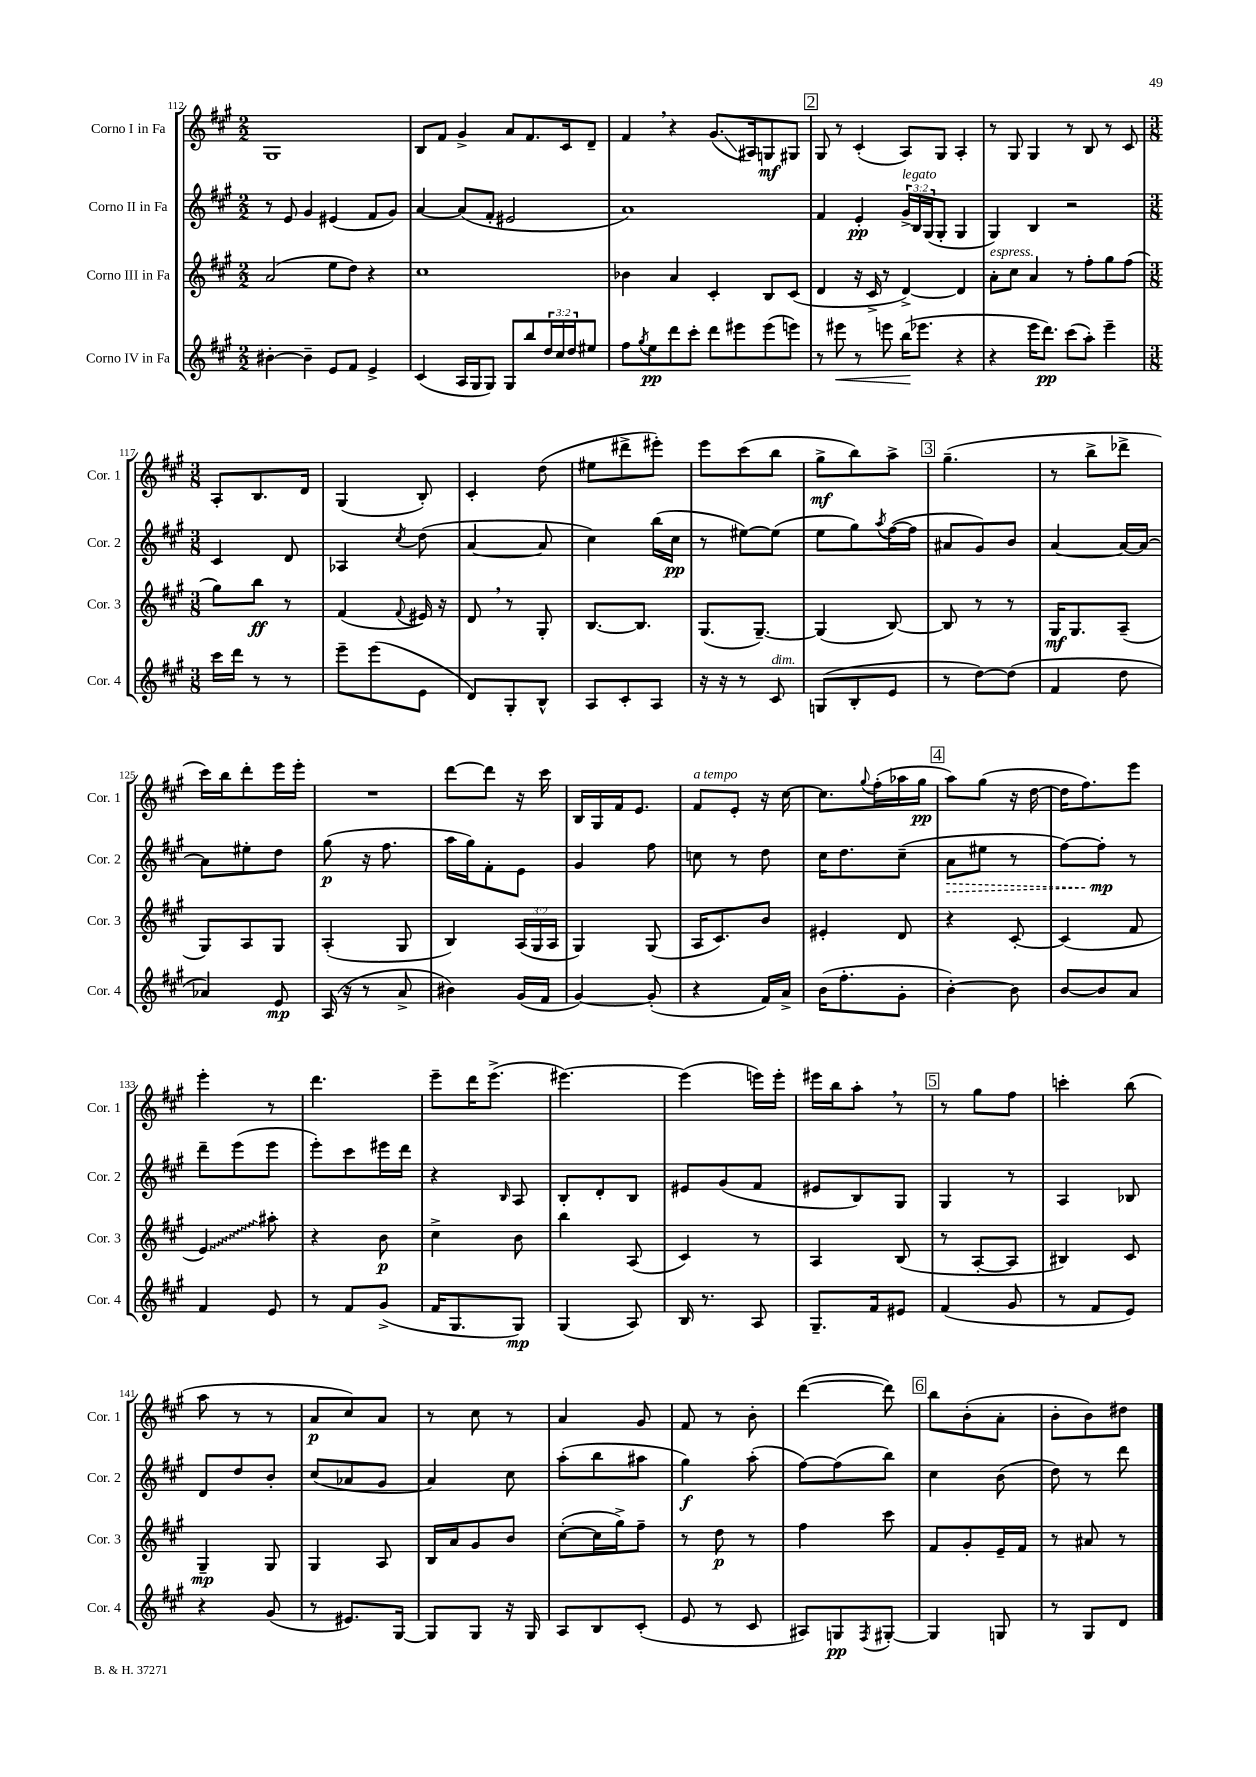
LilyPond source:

<<
\new StaffGroup <<
\new Staff = "s0" \with { instrumentName = "Corno I in Fa" shortInstrumentName = "Cor. 1" } {
    \clef treble \key a \major \numericTimeSignature \time 2/2
    gis1 |
    b8 fis'8 gis'4-> a'8 fis'8. cis'16 d'8-- |
    fis'4 \breathe r4 gis'8.\glissando( ais16) g8\mf gis8 |
    \mark \markup { \box "2" } gis8 r8 cis'4-.( a8) gis8 a4-. |
    r8 gis8 gis4 r8 b8 r8 cis'8 |
    \numericTimeSignature \time 3/8 a8-. b8. d'16 |
    gis4( b8-.) |
    cis'4-. d''8( |
    eis''8 dis'''8-> eis'''8-.) |
    e'''8 cis'''8( b''8 |
    gis''8->\mf b''8) a''8-> |
    \mark \markup { \box "3" } gis''4.--( |
    r8 b''8-> des'''8-> |
    cis'''16) b''16 d'''8-. e'''16 e'''16-. |
    R4. |
    d'''8~ d'''8 r16 cis'''16 |
    b16 gis16 fis'16 e'8. |
    fis'8^\markup { \italic "a tempo" } e'8-. r16 cis''16~ |
    cis''8. \appoggiatura { gis''8 } fis''16-.( aes''16 gis''16\pp |
    \mark \markup { \box "4" } a''8) gis''8( r16 d''16~ |
    d''16 fis''8.) e'''8 |
    e'''4-. r8 |
    d'''4. |
    e'''8-- d'''16 e'''8.->( |
    eis'''4.~) |
    eis'''4( e'''16) e'''16-. |
    eis'''16 b''16 a''8-. \breathe r8 |
    \mark \markup { \box "5" } r8 gis''8 fis''8 |
    c'''4-. b''8( |
    a''8 r8 r8 |
    a'8\p cis''8) a'8 |
    r8 cis''8 r8 |
    a'4 gis'8 |
    fis'8 r8 b'8-. |
    d'''4~( d'''8) |
    \mark \markup { \box "6" } b''8 b'8-.( a'8-. |
    b'8-. b'8) dis''8 \bar "|." |
}
\new Staff = "s1" \with { instrumentName = "Corno II in Fa" shortInstrumentName = "Cor. 2" } {
    \clef treble \key a \major \numericTimeSignature \time 2/2 \override Staff.TupletNumber.text = #tuplet-number::calc-fraction-text
    r8 e'8 gis'4 eis'4( fis'8 gis'8) |
    a'4~ a'8( fis'8-. eis'2 |
    a'1) |
    \mark \markup { \box "2" } fis'4 e'4-.\pp \tuplet 3/2 { gis'16->^\markup { \italic "legato" } b16 gis16( } gis8-. gis4 |
    gis4) b4 r2 |
    \numericTimeSignature \time 3/8 cis'4 d'8 |
    aes4 \acciaccatura { cis''8 } d''8( |
    a'4~ a'8 |
    cis''4) b''16( cis''16\pp |
    r8 eis''8~) eis''8( |
    e''8 gis''8) \acciaccatura { a''8 } fis''16~( fis''16 |
    \mark \markup { \box "3" } ais'8 gis'8) b'8 |
    a'4~ a'16~ a'16~ |
    a'8 eis''8-. d''8 |
    gis''8\p( r16 fis''8. |
    a''16 gis''16) fis'8-. e'8 |
    gis'4 fis''8 |
    c''8 r8 d''8 |
    cis''16 d''8. cis''8--( |
    \mark \markup { \box "4" } \once \override Hairpin.style = #'dashed-line a'8\> eis''8 r8 |
    fis''8~) fis''8-.\mp\! r8 |
    d'''8-- e'''8( e'''8 |
    e'''8-.) cis'''8 eis'''16 d'''16 |
    r4 \grace { b16 } a8 |
    b8-. d'8-. b8 |
    eis'8 gis'8( fis'8 |
    eis'8 b8) gis8 |
    \mark \markup { \box "5" } gis4 r8 |
    a4 bes8 |
    d'8 d''8 b'8-. |
    cis''8( aes'8 gis'8 |
    a'4) cis''8 |
    a''8-.( b''8 ais''8 |
    gis''4\f) a''8-.( |
    fis''8~) fis''8( b''8) |
    \mark \markup { \box "6" } cis''4 b'8( |
    d''8) r8 d'''8 \bar "|." |
}
\new Staff = "s2" \with { instrumentName = "Corno III in Fa" shortInstrumentName = "Cor. 3" } {
    \clef treble \key a \major \numericTimeSignature \time 2/2 \override Staff.TupletNumber.text = #tuplet-number::calc-fraction-text
    a'2( e''8 d''8) r4 |
    cis''1 |
    bes'4 a'4 cis'4-. b8 cis'8( |
    \mark \markup { \box "2" } d'4 r16 cis'16-> r8 d'4~->) d'4 |
    a'8-.^\markup { \italic "espress." } cis''8 a'4 r8 fis''8-. gis''8 fis''8( |
    \numericTimeSignature \time 3/8 gis''8) b''8\ff r8 |
    fis'4( \appoggiatura { fis'8 } eis'16) r16 |
    d'8 \breathe r8 gis8-. |
    b8.~ b8. |
    gis8.( gis8.~--) |
    gis4( b8~) |
    \mark \markup { \box "3" } b8 r8 r8 |
    gis16\mf gis8. a8--( |
    gis8) a8 gis8 |
    a4-.( gis8 |
    b4) \tuplet 3/2 { a16( gis16 a16 } |
    gis4) gis8( |
    a16 cis'8.) b'8 |
    eis'4-. d'8 |
    \mark \markup { \box "4" } r4 cis'8~-. |
    cis'4( fis'8 |
    \once \override Glissando.style = #'zigzag e'4\glissando) ais''8-. |
    r4 b'8\p |
    cis''4-> b'8 |
    b''4 a8( |
    cis'4) r8 |
    a4 b8( |
    \mark \markup { \box "5" } r8 a8~-. a8 |
    bis4) cis'8 |
    gis4--\mp gis8 |
    gis4 a8 |
    b16 a'16 gis'8 b'8 |
    cis''8~-.( cis''16 gis''16->) fis''8-- |
    r8 d''8\p r8 |
    fis''4 cis'''8 |
    \mark \markup { \box "6" } fis'8 gis'8-. e'16-- fis'16 |
    r8 ais'8 r8 \bar "|." |
}
\new Staff = "s3" \with { instrumentName = "Corno IV in Fa" shortInstrumentName = "Cor. 4" } {
    \clef treble \key a \major \numericTimeSignature \time 2/2 \override Staff.TupletNumber.text = #tuplet-number::calc-fraction-text
    bis'4~-. bis'4-- e'8 fis'8 e'4-> |
    cis'4( a16 gis16 gis8) gis8 b''8 \tuplet 3/2 { d''16 cis''16 d''16 } eis''8 |
    fis''8 \acciaccatura { gis''8 } e''8\pp d'''8 cis'''8-. d'''8 eis'''8 eis'''8( e'''8) |
    \mark \markup { \box "2" } r8 eis'''8\< r8 e'''8 b''16\!( ees'''8. r4 |
    r4 e'''16 d'''8.\pp) cis'''8( a''8-.) e'''4-- |
    \numericTimeSignature \time 3/8 cis'''16 d'''16 r8 r8 |
    e'''8-- e'''8( e'8 |
    d'8) gis8-. b8-^ |
    a8 cis'8-. a8 |
    r16 r16 r8 cis'8^\markup { \italic "dim." } |
    g8( b8-. e'8 |
    \mark \markup { \box "3" } r8 d''8~) d''8( |
    fis'4 d''8 |
    aes'4) e'8\mp |
    a16( r16 r8 a'8-> |
    bis'4) gis'16( fis'16 |
    gis'4~) gis'8-.( |
    r4 fis'16) a'16-> |
    b'16( fis''8.-. gis'8-. |
    \mark \markup { \box "4" } b'4~-.) b'8 |
    b'8~ b'8 a'8 |
    fis'4 e'8 |
    r8 fis'8 gis'8->( |
    fis'16 gis8. gis8\mp) |
    gis4( a8) |
    b16 r8. a8 |
    gis8.-- fis'16 eis'8 |
    \mark \markup { \box "5" } fis'4( gis'8 |
    r8 fis'8 e'8) |
    r4 gis'8( |
    r8 eis'8.) gis16~ |
    gis8 gis8 r16 gis16 |
    a8 b8 cis'8-.( |
    e'8 r8 cis'8 |
    ais8) g8\pp \acciaccatura { fis8 } gis8~-. |
    \mark \markup { \box "6" } gis4 g8 |
    r8 gis8 d'8 \bar "|." |
}
>>
>>
\layout { \context { \Score currentBarNumber = #112 } }
